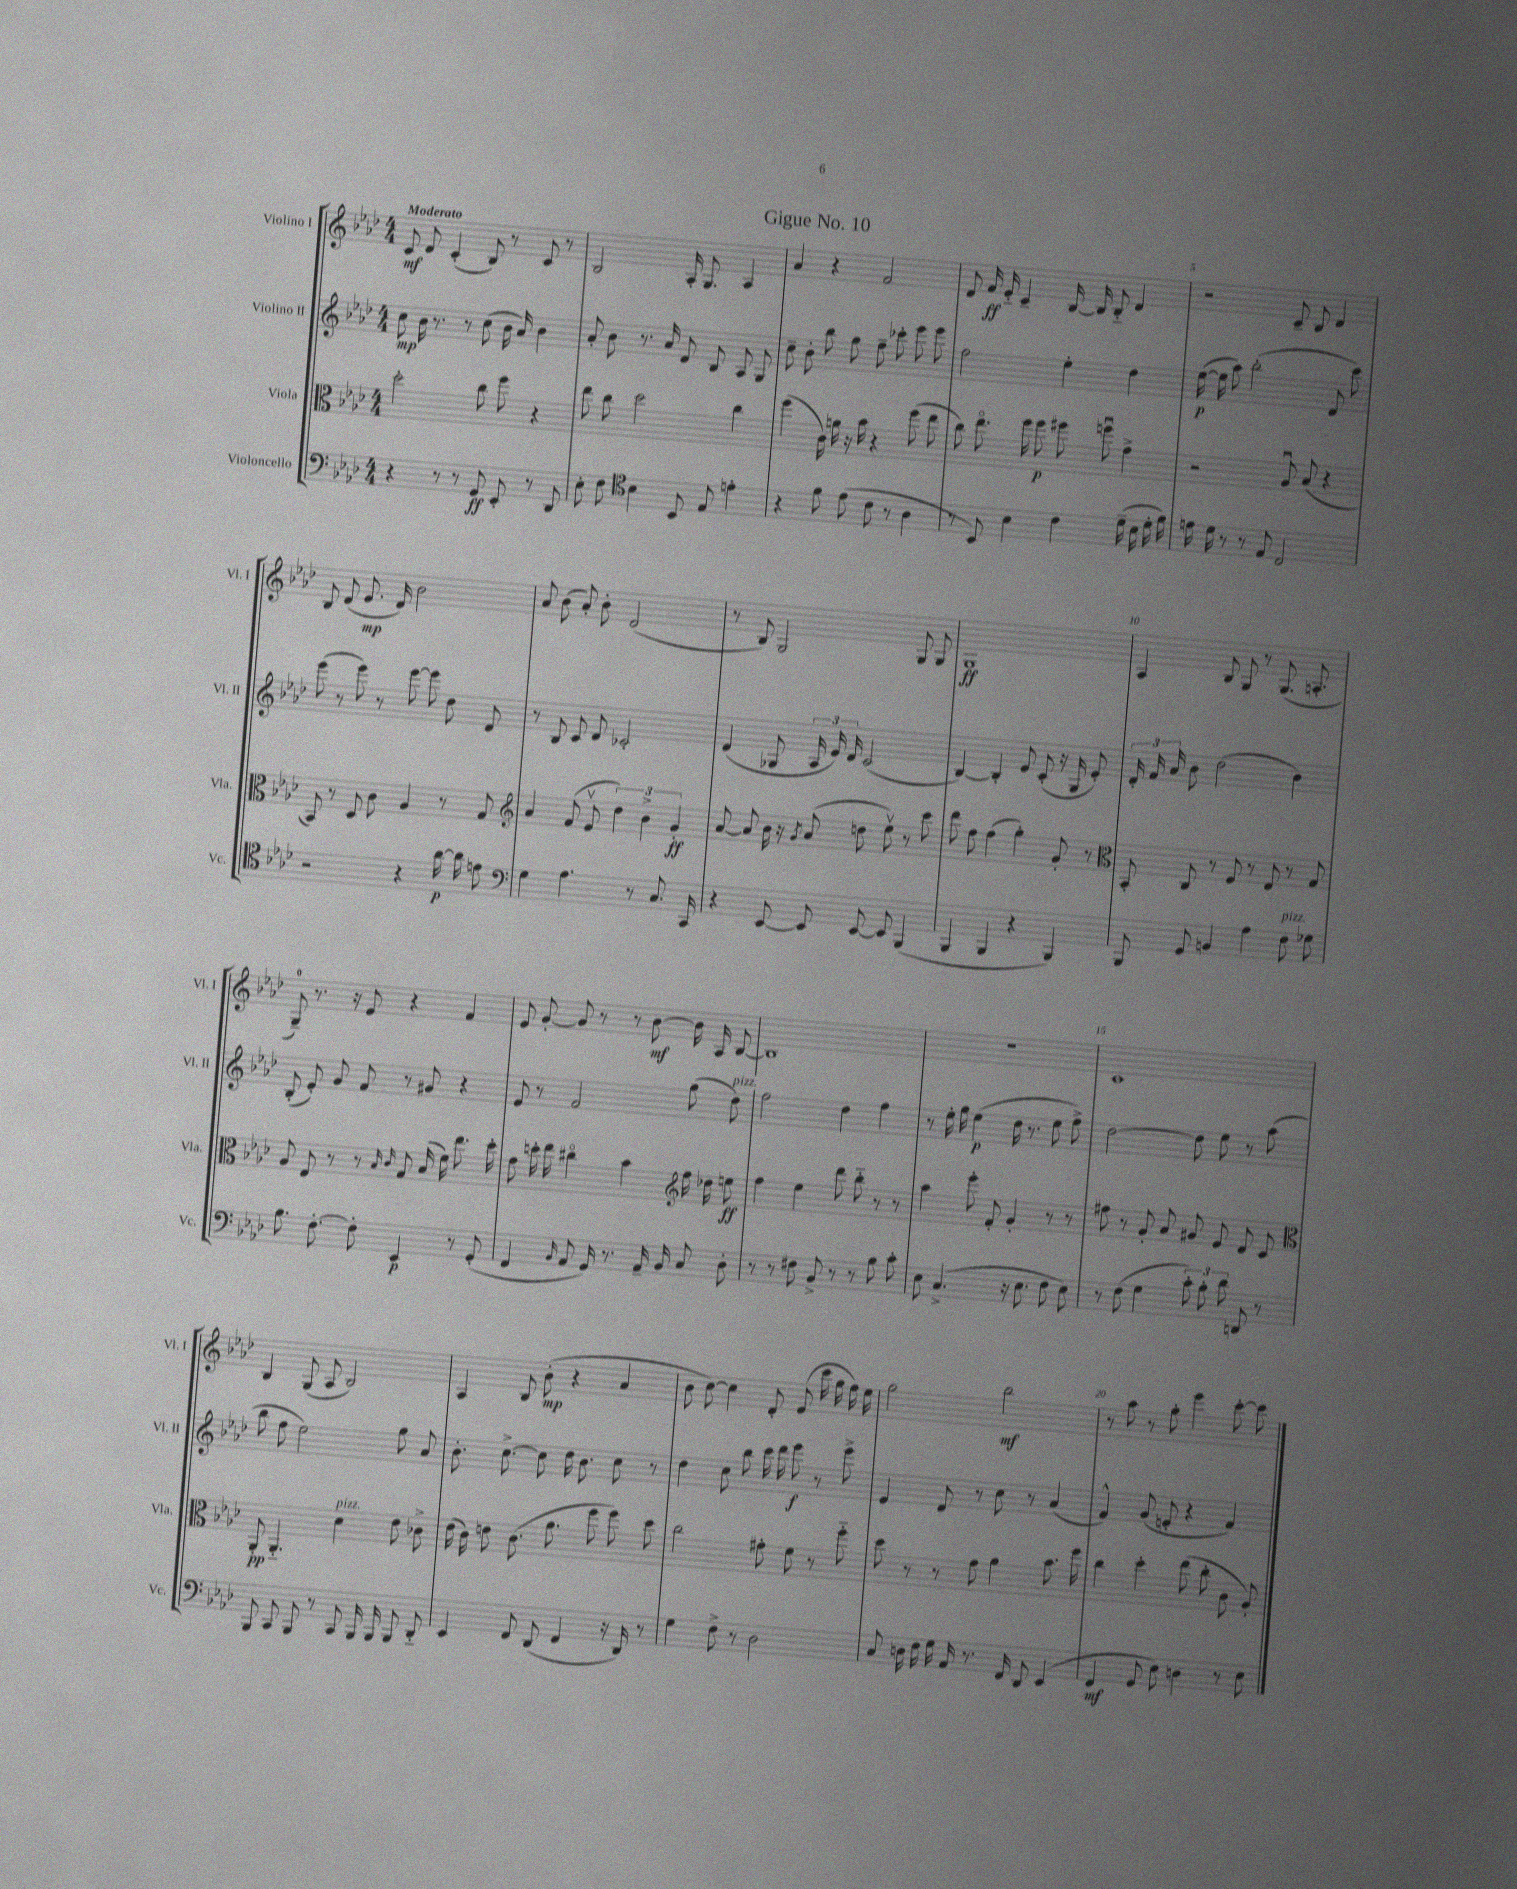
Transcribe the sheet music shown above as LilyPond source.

\header { title = "Gigue No. 10" }
<<
\new StaffGroup <<
\new Staff = "s0" \with { instrumentName = "Violino I" shortInstrumentName = "Vl. I" } {
    \clef treble \key aes \major \numericTimeSignature \time 4/4 \tempo "Moderato"
    \autoBeamOff c'8\mf des'8 c'4-.( bes8) r8 c'8 r8 |
    bes2 aes16-. g8. aes4 |
    aes'4 r4 f'2 |
    des'8 f'16\ff ees'16-_ c'4-- bes16~ bes16 bes8-_ des'4 |
    r2 c'8-- bes8 des'4 |
    bes8 des'8( ees'8.\mp des'16) bes'2 |
    aes'8 bes'8( aes'8-.) bes'8-. des'2( |
    r8 bes8) g2 g8 g8 |
    g1\ff |
    aes4 bes8 g8 r8 g8.( a8.-. |
    g8-0--) r8. r16 ees'8 r4 f'4 |
    ees'8 g'8~-. g'8 r8 r8 bes'8~\mf bes'16 aes16 bes8~ |
    bes1 |
    R1 |
    c'1 |
    bes4 g8( aes8 bes2) |
    aes4 bes8 bes'8-.\mp( r4 aes'4 |
    bes'8 c''8~) c''4 des'8-. ees'8( c'''16 g''16 f''16) ees''16 |
    g''2 bes''2\mf |
    r8 aes''8 r8 g''8-. ees'''4 c'''8~-. c'''8 \bar "|." |
}
\new Staff = "s1" \with { instrumentName = "Violino II" shortInstrumentName = "Vl. II" } {
    \clef treble \key aes \major \numericTimeSignature \time 4/4
    \autoBeamOff c''8\mp bes'16 r8. r8 c''8( bes'16 aes'16) bes'4 |
    aes'8-. bes'8 r8. aes'16 des'8 bes8 aes8 g8 |
    c''8-- bes'8-. bes''8 g''8 f''8-- ces'''8-. ees'''8 ees'''8 |
    f''2 ees''4-. des''4 |
    ees''16~\p( ees''16 aes''8) bes''2-.( des'8 c'''8) |
    ees'''8( r8 ees'''8) r8 ees'''8~ ees'''8 des''8 des'8 |
    r8 bes8 c'8 des'8 ces'2-. |
    des'4( ges8 \tuplet 3/2 { aes16 ees'16) des'16 } c'2( |
    bes4~) bes4-. ees'8 c'8-.( r16 g16 ees'8-.) |
    \tuplet 3/2 { des'16-. f'16 aes'16 } bes'8 des''2( bes'4) |
    bes8-.( ees'8-.) g'8 f'8 r8 gis'8 r4 |
    ees'8 r8 f'2 g''8( des''8^\markup { \italic "pizz." }) |
    f''2 des''4 f''4 |
    r8 ees''16-. g''16 ees''4\p( des''16 r8. ees''8 f''8->) |
    des''2~ des''8 ees''8 r8 aes''8( |
    bes''8 f''8 ees''2) g''8 aes'8 |
    bes'8.-. c''8.~-> c''8 des''16 bes'8. c''8 r8 |
    des''4 c''8 bes''8 c'''16 des'''16 ees'''8\f r8 ees'''8-> |
    ees'4 des'8 r8 c''8 r8 aes'4( |
    f'4-^) g'8( e'8-. r4 f'4) \bar "|." |
}
\new Staff = "s2" \with { instrumentName = "Viola" shortInstrumentName = "Vla." } {
    \clef alto \key aes \major \numericTimeSignature \time 4/4
    \autoBeamOff des''2-. c''8 f''8 r4 |
    ees''8 c''8 des''2 c''4 |
    f''4( c'16) a'16 r16 bes'16 r4 f''8( ees''8 |
    c''8) ees''8.\flageolet f''16 f''8\p fis''8 f''8\downbow g'4-> |
    r2 aes8\downbow bes8( r4 |
    bes,8) r8 des8 c'8 aes4 r8 g8 |
    \clef treble aes'4 f'8( ees'8\upbow \tuplet 3/2 { des''4) bes'4-> g'4-.\ff } |
    aes'8~ aes'8 bes'16 r16 \acciaccatura { g'8 } aes'8( d''8 ees''8\upbow) r8 c'''8 |
    des'''8 f''8 f''4( g''4-.) g'8-. r8 |
    \clef alto bes,8-. c8 r8 f8 r8 ees8 r8 g8 |
    aes8 ees8 r8 r8 \grace { bes16 c'16 } g8 bes16( f'16) ees''8. des''16-. |
    g'8 d''16-. ees''16 cis''4\flageolet bes'4 \clef treble f''16 des''16 e''8\ff |
    f''4 ees''4 des'''8 bes''8-_ r8 r8 |
    aes''4 ees'''8-. f'8-. g'4-. r8 r8 |
    fis''8 r8 g'8-. aes'8 gis'8 ees'8 des'8 c'8 |
    \clef alto aes,8-.\pp aes,4.-_ des'4^\markup { \italic "pizz." } ees'8 ces'8-> |
    ees'16( c'16) e'8 c'8.( aes'8. f''8 f''8) des''8 |
    c''2 gis'8-. f'8 r8 f''8-_ |
    des''8 r8 r8 g'8 aes'4 bes'8. f''16 |
    c''4 des''4-. ees''8( c''8-. c'8 aes8-.) \bar "|." |
}
\new Staff = "s3" \with { instrumentName = "Violoncello" shortInstrumentName = "Vc." } {
    \clef bass \key aes \major \numericTimeSignature \time 4/4
    \autoBeamOff r4 r8 r8 g,8\ff ees,8-. r8 des,8 |
    ees8-. f8 \clef tenor bes4 bes,8 ees8 e'4-. |
    r4 f'8 ees'8( c'8 r8 aes4 |
    r8 bes,8) bes4 c'4 des'16--( bes16 des'16-. f'16) |
    e'16 des'16 r8 r8 ees8 c2 |
    r2 r4 aes'16~\p aes'16 e'8 |
    \clef bass g4 aes4. r8 c8. c,16 |
    r4 ees,8~ ees,8 ees,8~ ees,8 bes,,4( |
    bes,,4 bes,,4 r4 bes,,4) |
    bes,,8 g,8 b,4 aes4 f8^\markup { \italic "pizz." } ges8 |
    bes8. f8.~-. f8-. ees,4\p r8 g,8-.( |
    f,4 \grace { bes,16 } aes,8 g,16) r8. aes,16-- bes,16 c8 des8-. |
    r8 r8 fis8 bes,8-> r8 r8 bes8 c'8-. |
    ees8 c4.->( r16 ees8. f8 ees8) |
    r8 f8( g4 \tuplet 3/2 { c'8-.) bes8-. des'8 } d,8 r8 |
    bes,,8 c,8 bes,,8 r8 c,8 bes,,16 bes,,16 bes,,8 des,8-_ |
    ees,4 f,8 des,8( f,4 r16 des,16) r8 |
    g4 f8-> r8 des2 |
    c8 d16 f16 g16 aes,16 r8. f,16 des,8 ees,4( |
    f,4\mf g,8 ees8) d4 r8 ees8 \bar "|." |
}
>>
>>
\layout { \context { \Score \override BarNumber.break-visibility = ##(#f #t #t) barNumberVisibility = #(every-nth-bar-number-visible 5) } }
